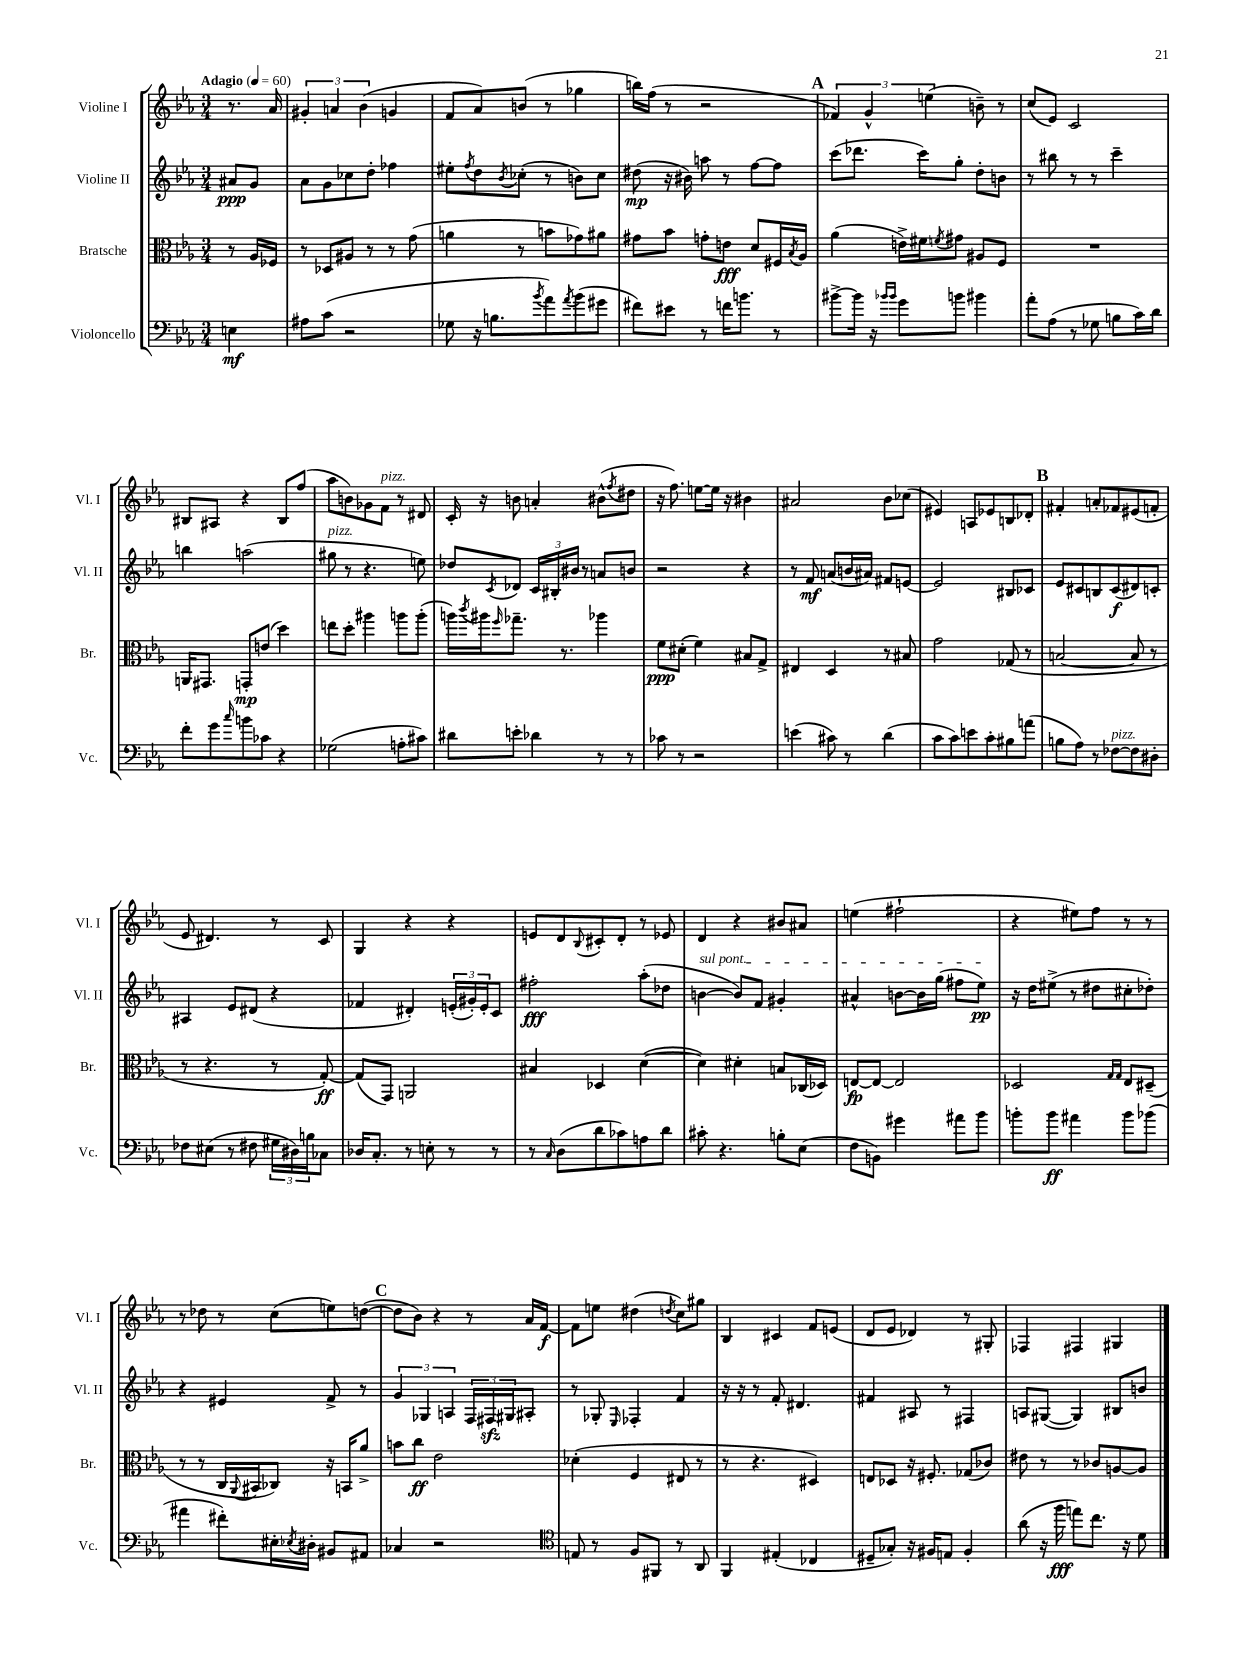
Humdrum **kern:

**kern	**dynam	**kern	**dynam	**kern	**dynam	**kern	**dynam
*part4	*part4	*part3	*part3	*part2	*part2	*part1	*part1
*staff4	*staff4	*staff3	*staff3	*staff2	*staff2	*staff1	*staff1
*I"Violoncello	*	*I"Bratsche	*	*I"Violine II	*	*I"Violine I	*
*I'Vc.	*	*I'Br.	*	*I'Vl. II	*	*I'Vl. I	*
*clefF4	*	*clefC3	*	*clefG2	*	*clefG2	*
*k[b-e-a-]	*	*k[b-e-a-]	*	*k[b-e-a-]	*	*k[b-e-a-]	*
*M3/4	*	*M3/4	*	*M3/4	*	*M3/4	*
*MM60	*	*MM60	*	*MM60	*	*MM60	*
=	=	=	=	=	=	=	=
!	!	!	!	!	!	!LO:TX:a:B:t=Adagio	!
4En\	mf	8r	.	8a#X/L	ppp	8.r	.
.	.	16A-/LL	.	8g/J	.	.	.
.	.	16F-X/JJ	.	.	.	16a-/	.
=1	=1	=1	=1	=1	=1	=1	=1
8A#X\L	.	8r	.	8a-\L	.	6g#X'/	.
(8c\J	.	8D-X/L	.	8g\	.	.	.
.	.	.	.	.	.	6an/	.
2r	.	8A#X/J	.	8cc-X\	.	.	.
.	.	.	.	.	.	(6b-\	.
.	.	8r	.	8dd'\J	.	.	.
.	.	8r	.	4ff-X\	.	4gn/	.
.	.	(8g\	.	.	.	.	.
=2	=2	=2	=2	=2	=2	=2	=2
8G-X\	.	4an\	.	8ee#X'\L	.	8f/L	.
.	.	.	.	8qff/	.	.	.
16r	.	.	.	8dd\	.	8a-/)	.
8.Bn\L	.	.	.	.	.	.	.
.	.	.	.	8qb-/	.	.	.
.	.	8r	.	(8cc-X'\J	.	(8bn/J	.
8qb-/	.	.	.	.	.	.	.
8a-\)	.	8bn\L	.	8r	.	8r	.
8qa-/	.	.	.	.	.	.	.
(8b-\	.	8g-X\)	.	8bn\L)	.	4gg-X\	.
8g#X\J	.	8a#X\J	.	8cc-\J	.	.	.
=3	=3	=3	=3	=3	=3	=3	=3
8f#X\L)	.	8g#X\L	.	(8dd#X\	mp	16bbn\LL)	.
.	.	.	.	.	.	(16ff\JJ	.
8e#X\J	.	8b-\J	.	16r	.	8r	.
.	.	.	.	16b#X\)	.	.	.
8r	.	8gn'\L	.	8aan\	.	2r	.
16fn\KL	.	8en\J	fff	8r	.	.	.
8.bn\J	.	.	.	.	.	.	.
.	.	8d/L	.	[8ff\L	.	.	.
8r	.	16F#X/L	.	8ff\J]	.	.	.
.	.	8qB-/	.	.	.	.	.
.	.	16A-/JJ	.	.	.	.	.
!!LO:REH:place=s1:t=A
=4	=4	=4	=4	=4	=4	=4	=4
[8b#X^\L	.	(4a-\	.	(8ccc\L	.	6f-X/)	.
16b#\Jk]	.	.	.	8.ddd-X\J	.	.	.
.	.	.	.	.	.	6g^^/	.
16r	.	.	.	.	.	.	.
16qqb-X/LL	.	.	.	.	.	.	.
16qqb-/JJ	.	.	.	.	.	.	.
8g\L	.	16en^\LL)	.	.	.	.	.
.	.	16f#X\J	.	16ccc\KL)	.	.	.
.	.	.	.	.	.	(6een\	.
.	.	8qfn/	.	.	.	.	.
8bn\J	.	8g#X\J	.	8gg'\J	.	.	.
4b#X\	.	8A#X/L	.	8dd'\L	.	8bn~\)	.
.	.	8F/J	.	8bn\J	.	8r	.
=5	=5	=5	=5	=5	=5	=5	=5
8a-'\L	.	2.r	.	8r	.	(8cc/L	.
(8A-\J	.	.	.	8bb#X\	.	8e-/J)	.
8r	.	.	.	8r	.	2c/	.
8G-X\	.	.	.	8r	.	.	.
8Bn\L	.	.	.	4ccc~\	.	.	.
16c\L)	.	.	.	.	.	.	.
16d\JJ	.	.	.	.	.	.	.
!!LO:LB:g=z
=6	=6	=6	=6	=6	=6	=6	=6
8f'\L	.	16AAn/KL	.	4bbn\	.	8B#X/L	.
.	.	8.GG#X/J	.	.	.	.	.
8g\	.	.	.	.	.	8A#X/J	.
16qqcc/	.	.	.	.	.	.	.
8bn\	.	8GGn'/L	mp	(2aan\	.	4r	.
8c-X\J	.	(8en/J	.	.	.	.	.
4r	.	4dd\)	.	.	.	8B#/L	.
.	.	.	.	.	.	(8ff/J	.
=7	=7	=7	=7	=7	=7	=7	=7
!	!	!	!	!LO:TX:a:i:t=pizz.	!	!	!
(2G-X\	.	8een\L	.	8gg#X\	.	8aa-\L	.
.	.	8dd'\J	.	8r	.	8bn\)	.
.	.	4aa#X\	.	4.r	.	8g-X\	.
!	!	!	!	!	!	!LO:TX:a:i:t=pizz.	!
.	.	.	.	.	.	8f\J	.
8An'\L	.	8aan\L	.	.	.	8r	.
8c#X\J)	.	(8aa'\J	.	8een\)	.	8d#X/	.
=8	=8	=8	=8	=8	=8	=8	=8
8d#X\L	.	16aan\LL)	.	8dd-X/L	.	16c'/	.
.	.	8qccc/	.	.	.	.	.
.	.	16aa#X\J	.	.	.	16r	.
.	.	16qqff/	.	8qc/	.	.	.
8en'\J	.	8.gg-X~\J	.	8d-X/J	.	8bn\	.
4d-X\	.	.	.	24c/LL	.	4an'/	.
.	.	.	.	24B#X'/	.	.	.
.	.	8.r	.	.	.	.	.
.	.	.	.	24b#X/JJ	.	.	.
.	.	.	.	8r	.	.	.
8r	.	4aa-X\	.	8an/L	.	(8b#X^^\L	.
.	.	.	.	.	.	8qff/	.
8r	.	.	.	8bn/J	.	8dd#X\J	.
=9	=9	=9	=9	=9	=9	=9	=9
8c-X\	.	8f\L	ppp	2r	.	16r	.
.	.	.	.	.	.	8.ff\)	.
8r	.	(8d#X'\J	.	.	.	.	.
2r	.	4f\)	.	.	.	[8een\L	.
.	.	.	.	.	.	16ee\Jk]	.
.	.	.	.	.	.	16r	.
.	.	8B#X/L	.	4r	.	4b#X\	.
.	.	8G^/J	.	.	.	.	.
=10	=10	=10	=10	=10	=10	=10	=10
(4en\	.	4E#X/	.	8r	.	2a#X/	.
.	.	.	.	8f/	mf	.	.
8c#X\)	.	4D/	.	(8an/L	.	.	.
8r	.	.	.	16bn/L	.	.	.
.	.	.	.	16a#X/JJ)	.	.	.
(4d\	.	8r	.	8f#X/L	.	8b-\L	.
.	.	8B#X/	.	[8en/J	.	(8cc-X\J	.
=11	=11	=11	=11	=11	=11	=11	=11
8c\L	.	2g\	.	2e/]	.	4e#X/)	.
8c\)	.	.	.	.	.	.	.
8en\	.	.	.	.	.	8An/L	.
8c'\	.	.	.	.	.	8e-X/	.
8B#X\	.	(8G-X/	.	8B#X/L	.	8Bn/	.
(8an\J	.	8r	.	8c-X/J	.	8d-X'/J	.
!!LO:REH:place=s1:t=B
=12	=12	=12	=12	=12	=12	=12	=12
8Bn\L	.	[2Bn/	.	8e-/L	.	4f#X'/	.
8A-\J)	.	.	.	8c#X/	.	.	.
8r	.	.	.	8Bn/	.	8an'/L	.
!LO:TX:a:i:t=pizz.	!	!	!	!	!	!	!
[8F-X\L	.	.	.	(8c#/	f	8f-X/	.
8F-\]	.	8B/]	.	8d#X/)	.	(8e#X/	.
8D#X'\J	.	8r	.	8cn'/J	.	8fn'/J	.
!!LO:LB:g=z
=13	=13	=13	=13	=13	=13	=13	=13
8F-X\L	.	8r	.	4A#X/	.	8e-/	.
(8E#X\J	.	4.r	.	.	.	4.d#X/)	.
8r	.	.	.	8e-/L	.	.	.
8F#X\	.	.	.	(8d#X/J	.	.	.
24G#X\LL	.	8r	.	4r	.	8r	.
24D#X\)	.	.	.	.	.	.	.
24Bn\J	.	.	.	.	.	.	.
8C-X\J	.	[8G'/)	ff	.	.	8c/	.
=14	=14	=14	=14	=14	=14	=14	=14
16D-X/KL	.	(8G/L]	.	4f-X/	.	4G/	.
8.C'/J	.	.	.	.	.	.	.
.	.	8GG/J)	.	.	.	.	.
8r	.	2AAn/	.	4d#X'/)	.	4r	.
8En'\	.	.	.	.	.	.	.
8r	.	.	.	(24en'/LL	.	4r	.
.	.	.	.	24g#X'/)	.	.	.
.	.	.	.	24e'/J	.	.	.
8r	.	.	.	8c/J	.	.	.
=15	=15	=15	=15	=15	=15	=15	=15
8r	.	4B#X/	.	2ff#X'\	fff	8en/L	.
16qqC/	.	.	.	.	.	.	.
(8D\L	.	.	.	.	.	8d/	.
.	.	.	.	.	.	8qqB-/	.
8d\	.	4D-X/	.	.	.	8c#X'/	.
8c-X\)	.	.	.	.	.	8d'/J	.
8An\	.	([4d\	.	(8aa-'\L	.	8r	.
8d\J	.	.	.	8dd-X\J	.	8e-X/	.
=16	=16	=16	=16	=16	=16	=16	=16
!	!	!	!	!LO:TX:a:i:t=sul pont.	!	!	!
8c#X'\	.	4d\])	.	[4bn\	.	4d/	.
4.r	.	.	.	.	.	.	.
.	.	4d#X'\	.	8b/L])	.	4r	.
.	.	.	.	8f/J	.	.	.
8Bn'\L	.	8Bn/L	.	4g#X'/	.	8b#X/L	.
(8E-\J	.	(16C-X/L	.	.	.	8a#X/J	.
.	.	16D-X/JJ)	.	.	.	.	.
=17	=17	=17	=17	=17	=17	=17	=17
8F\L	.	[8En/L	fp	4a#X^^/	.	(4een\	.
8BBn\J)	.	8E/J_	.	.	.	.	.
4g#X\	.	2E/]	.	[8bn\L	.	2ff#X`\	.
.	.	.	.	16b\L]	.	.	.
.	.	.	.	(16gg\JJ	.	.	.
8a#X\L	.	.	.	8ff#X\L	.	.	.
8b-\J	.	.	.	8ee-\J)	pp	.	.
=18	=18	=18	=18	=18	=18	=18	=18
8bn'\L	.	2D-X/	.	16r	.	4r	.
.	.	.	.	16dd\KL	.	.	.
8b\J	ff	.	.	(8ee#X^\J	.	.	.
4a#X\	.	.	.	8r	.	8ee#X\L)	.
.	.	.	.	8dd#X\L	.	8ff\J	.
.	.	16qqG/LL	.	.	.	.	.
.	.	16qqG/JJ	.	.	.	.	.
8b\L	.	8E-/L	.	8cc#X'\	.	8r	.
(8b-X\J	.	(8D#X~/J	.	8dd-X'\J)	.	8r	.
!!LO:LB:g=z
=19	=19	=19	=19	=19	=19	=19	=19
4a#X\	.	8r	.	4r	.	8r	.
.	.	8r	.	.	.	8dd-X\	.
8f#X'\L)	.	16C/LL	.	4e#X/	.	8r	.
.	.	8qqAA-/	.	.	.	.	.
.	.	16BB#X/J	.	.	.	.	.
16E#X'\L	.	8C-X/J)	.	.	.	(8cc\L	.
8qE-X/	.	.	.	.	.	.	.
16D#X'\JJ	.	.	.	.	.	.	.
8BB#X/L	.	16r	.	8f^/	.	8een\)	.
.	.	16BBn/KL	.	.	.	.	.
8AA#X/J	.	8a-^/J	.	8r	.	([8ddn\J	.
!!LO:REH:place=s1:t=C
=20	=20	=20	=20	=20	=20	=20	=20
4C-X/	.	8bn\L	.	6g/	.	8dd\L]	.
.	.	8cc\J	ff	.	.	8b-\J)	.
.	.	.	.	6G-X/	.	.	.
2r	.	2e-\	.	.	.	4r	.
.	.	.	.	6An/	.	.	.
.	.	.	.	24F/LL	.	8r	.
.	.	.	.	24F#Xzz/	.	.	.
.	.	.	.	24G#X/J	.	.	.
.	.	.	.	8A#X'/J	.	16a-/LL	.
.	.	.	.	.	.	[16f/JJ	f
=21	=21	=21	=21	=21	=21	=21	=21
*clefC4	*	*	*	*	*	*	*
8En/	.	(4d-X'\	.	8r	.	8f\L]	.
8r	.	.	.	8G-X'/	.	8een\J	.
.	.	.	.	16qqE-/	.	.	.
8F/L	.	4F/	.	4F-X'/	.	(4dd#X\	.
8FF#X/J	.	.	.	.	.	.	.
.	.	.	.	.	.	8qddn/	.
8r	.	8E#X/	.	4f/	.	8cc\L)	.
8AA-/	.	8r	.	.	.	8gg#X\J	.
=22	=22	=22	=22	=22	=22	=22	=22
4FF/	.	8r	.	16r	.	4B-/	.
.	.	.	.	16r	.	.	.
.	.	4.r	.	8r	.	.	.
(4E#X'/	.	.	.	8f'/	.	4c#X/	.
.	.	.	.	4.d#X/	.	.	.
4C-X/	.	4D#X/)	.	.	.	8f/L	.
.	.	.	.	.	.	(8en/J	.
=23	=23	=23	=23	=23	=23	=23	=23
8D#X~/L	.	8En/L	.	4f#X/	.	8d/L	.
8G-X'/J)	.	8D-X/J	.	.	.	8e-/J	.
16r	.	16r	.	8A#X/	.	4d-X/)	.
16F#X/KL	.	8.F#X'/	.	.	.	.	.
8En/J	.	.	.	8r	.	.	.
4F#'/	.	(8G-X/L	.	4F#X/	.	8r	.
.	.	8c-X/J)	.	.	.	8G#X'/	.
=24	=24	=24	=24	=24	=24	=24	=24
(8a-\	.	8e#X\	.	8An/L	.	4F-X/	.
16r	.	8r	.	([8G#X/J	.	.	.
16ff\	fff	.	.	.	.	.	.
8een\L)	.	8r	.	4G#/])	.	4F#X/	.
8.cc\J	.	8c-X/L	.	.	.	.	.
.	.	[8An/	.	8B#X/L	.	4G#X/	.
16r	.	.	.	.	.	.	.
8d\	.	8A/J]	.	8bn/J	.	.	.
==	==	==	==	==	==	==	==
*-	*-	*-	*-	*-	*-	*-	*-
